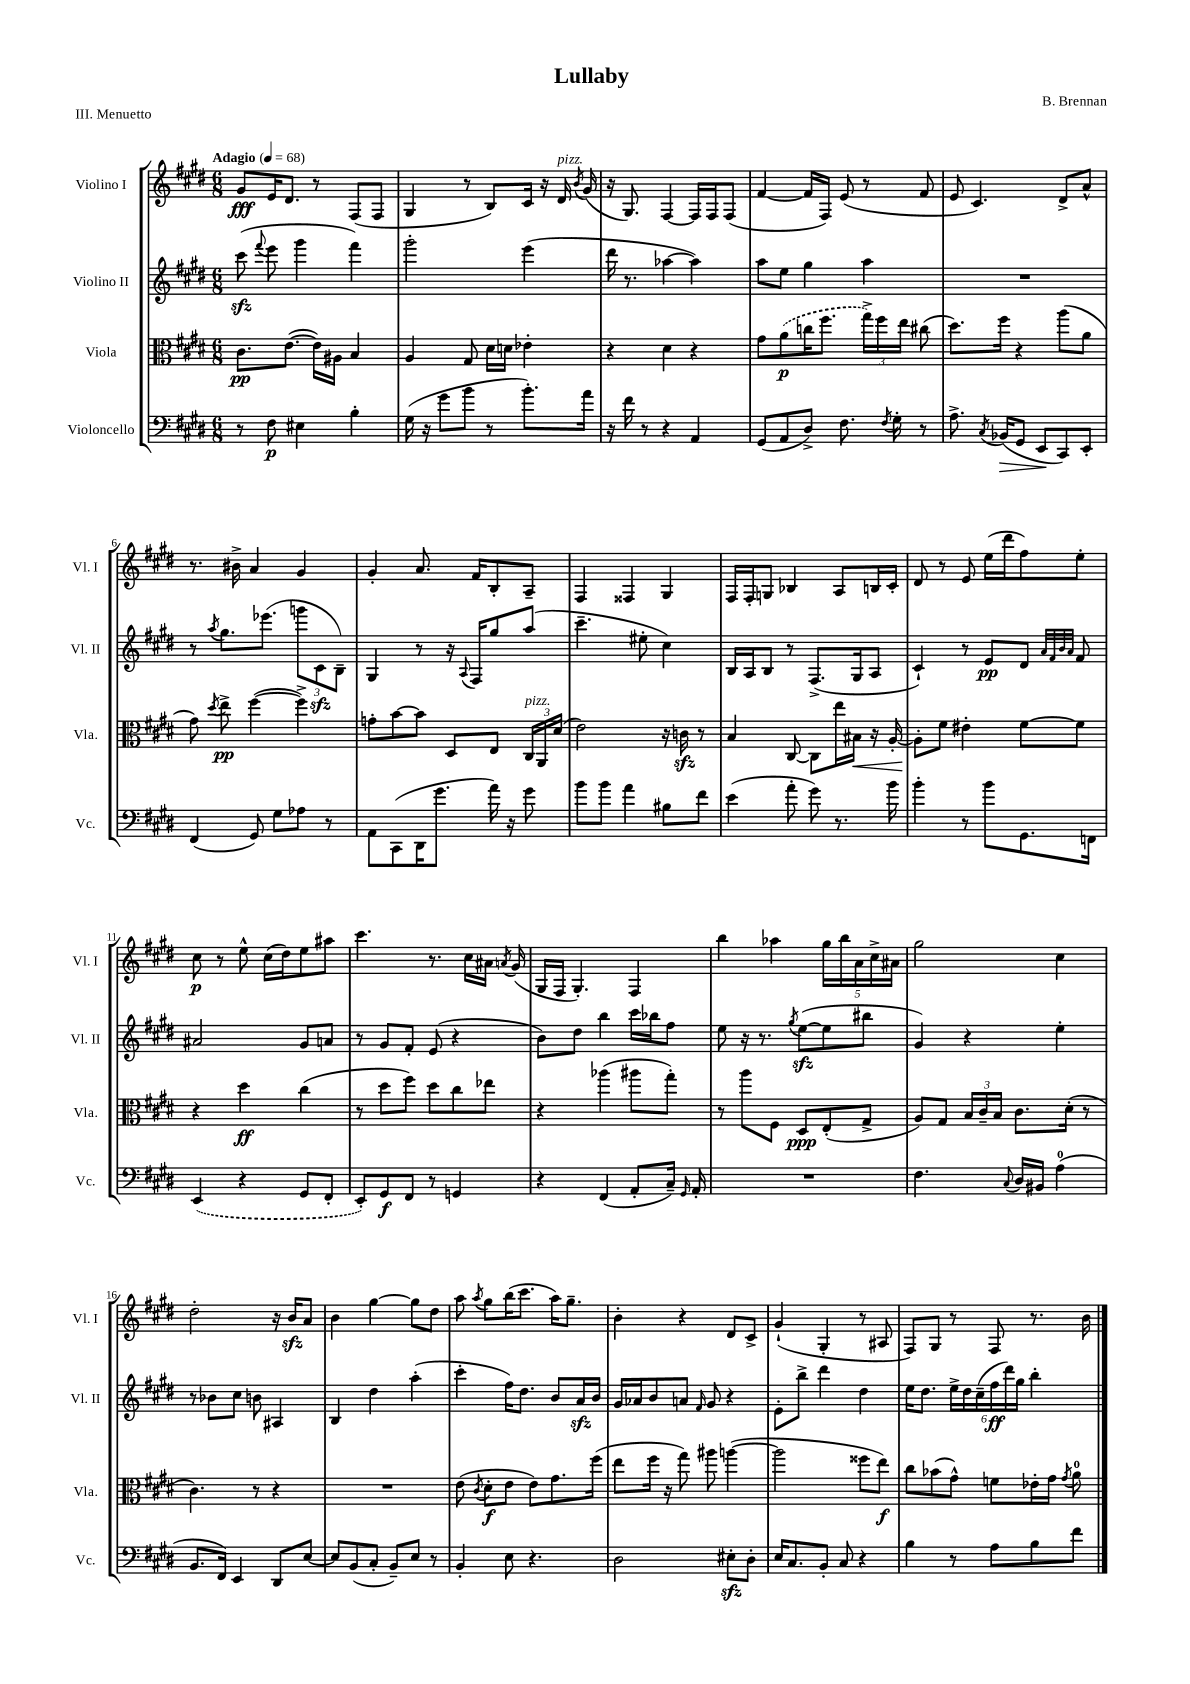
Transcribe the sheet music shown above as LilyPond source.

\header { title = "Lullaby" composer = "B. Brennan" piece = "III. Menuetto" }
<<
\new StaffGroup <<
\new Staff = "s0" \with { instrumentName = "Violino I" shortInstrumentName = "Vl. I" } {
    \clef treble \key e \major \numericTimeSignature \time 6/8 \tempo "Adagio" 4 = 68
    \autoBeamOff gis'8[\fff e'16 dis'8.] r8 fis8[( fis8] |
    gis4 r8 b8[) cis'16] r16 dis'16^\markup { \italic "pizz." } \acciaccatura { b'8 } gis'16( |
    r16 gis8.) fis4~ fis16[ fis16 fis8]( |
    fis'4~ fis'16[ fis16]) e'8( r8 fis'8 |
    e'8 cis'4.) dis'8[-> a'8]-^ |
    r8. bis'16-> a'4 gis'4 |
    gis'4-. a'8. fis'16[ b8-. a8]-- |
    fis4 fisis4 gis4 |
    fis16[ fis16-. g8] bes4 a8[ b16 cis'16]-. |
    dis'8 r8 e'8 e''16[( dis'''16 fis''8) e''8]-. |
    cis''8\p r8 e''8-^ cis''16[( dis''16) e''8 ais''8] |
    cis'''4. r8. cis''16[ ais'16] \acciaccatura { a'8 } gis'16( |
    gis16[ fis16] gis4.-.) fis4 |
    b''4 aes''4 \tuplet 5/4 { gis''16[ b''16 a'16 cis''16-> ais'16] } |
    gis''2 cis''4 |
    dis''2-. r16 b'16[\sfz a'8] |
    b'4 gis''4~ gis''8[ dis''8] |
    a''8 \acciaccatura { a''8 } gis''8[ b''16( cis'''8.] a''16[) gis''8.]-- |
    b'4-. r4 dis'8[ cis'8]-> |
    gis'4-!( gis4-. r8 ais8 |
    fis8[) gis8] r8 fis8 r8. b'16 \bar "|." |
}
\new Staff = "s1" \with { instrumentName = "Violino II" shortInstrumentName = "Vl. II" } {
    \clef treble \key e \major \numericTimeSignature \time 6/8
    \autoBeamOff cis'''8\sfz( \appoggiatura { fis'''8 } e'''8 gis'''4 fis'''4) |
    gis'''2-. e'''4( |
    dis'''16 r8. aes''4~ aes''4) |
    a''8[ e''8] gis''4 a''4 |
    R2. |
    r8 \acciaccatura { a''8 } gis''8.[ ees'''8.]( \tuplet 3/2 { g'''8[ cis'8\sfz b8]--) } |
    gis4 r8 r16 \appoggiatura { a8 } fis16[ gis''8 a''8]( |
    cis'''4.-- eis''8-. cis''4) |
    b16[ a16 b8] r8 fis8.[->( gis16 a8] |
    cis'4-!) r8 e'8[\pp dis'8] \grace { a'32[ fis'32 b'32 a'32] } fis'8 |
    ais'2 gis'8[ a'8] |
    r8 gis'8[ fis'8]-. e'8( r4 |
    b'8[) dis''8] b''4 cis'''16[ bes''16 fis''8] |
    e''8 r16 r8. \acciaccatura { gis''8 } e''8[~\sfz( e''8 bis''8] |
    gis'4) r4 e''4-. |
    r8 bes'8[ cis''8] b'8 ais4 |
    b4 dis''4 a''4-.( |
    cis'''4-. fis''16[) dis''8.] b'8[ a'16\sfz b'16] |
    gis'16[ aes'16 b'8 a'8] \grace { fis'16 } gis'8 r4 |
    e'8[-. b''8]-> dis'''4 dis''4 |
    e''16[ dis''8.] \tuplet 6/4 { e''16[-> dis''16 cis''16--( fis''16\ff dis'''16) gis''16] } b''4-. \bar "|." |
}
\new Staff = "s2" \with { instrumentName = "Viola" shortInstrumentName = "Vla." } {
    \clef alto \key e \major \numericTimeSignature \time 6/8
    \autoBeamOff cis'8.[\pp e'8.]~( e'16[) ais16] b4 |
    a4 gis8 dis'16[ d'16] ees'4-. |
    r4 dis'4 r4 |
    gis'8[ \once \slurDashed a'8\p( c''16 fis''8.] \tuplet 3/2 { gis''16[->) fis''16 e''16] } cis''8( |
    dis''8.[) fis''16] r4 a''8[( a'8] |
    gis'8) \acciaccatura { dis''8 } e''8->\pp fis''4~( fis''4->) |
    g'8[-. b'8~ b'8] dis8[ e8] \tuplet 3/2 { cis16[^\markup { \italic "pizz." } a,16 dis'16]( } |
    e'2) r16 c'16\sfz r8 |
    b4 cis8~ cis8[ e''16 bis16]\< r16 a16~-. |
    a8[-.\! fis'8] eis'4-. fis'8[~ fis'8] |
    r4 dis''4\ff cis''4( |
    r8 dis''8[ fis''8]) dis''8[ cis''8 ees''8] |
    r4 aes''4( ais''8[ gis''8]-.) |
    r8 a''8[ fis8] dis8[\ppp e8-.( gis8]-> |
    a8[) gis8] \tuplet 3/2 { b16[ cis'16-- b16] } cis'8.[ dis'16]-.( r8 |
    cis'4.) r8 r4 |
    R2. |
    e'8( \acciaccatura { cis'8 } dis'8[-.\f e'8] e'8[) gis'8. fis''16]( |
    e''8[ fis''16] r16 gis''8) ais''8 a''4~( |
    a''2 fisis''8[ e''8]\f) |
    cis''8[ bes'8( gis'8]-^) f'8[ ees'16-. gis'16] \acciaccatura { gis'8 } a'8-0 \bar "|." |
}
\new Staff = "s3" \with { instrumentName = "Violoncello" shortInstrumentName = "Vc." } {
    \clef bass \key e \major \numericTimeSignature \time 6/8
    \autoBeamOff r8 fis8\p eis4 b4-. |
    gis16( r16 gis'8[ b'8] r8 b'8.[-.) a'16] |
    r16 fis'16 r8 r4 a,4 |
    gis,8[( a,8 dis8]->) fis8. \acciaccatura { fis8 } gis16-. r8 |
    a8.-> \acciaccatura { cis8 } bes,16[\>( gis,8] e,8[\! cis,8) e,8]-. |
    fis,4( gis,8) gis8[ aes8] r8 |
    a,8[ cis,8( dis,16 gis'8.] a'16) r16 gis'8 |
    b'8[ b'8] a'4 bis8[ fis'8] |
    e'4( a'8-. gis'8) r8. b'16 |
    b'4-. r8 b'8[ gis,8. f,16] |
    \once \slurDashed e,4( r4 gis,8[ fis,8]-. |
    e,8[-.) gis,8\f fis,8] r8 g,4 |
    r4 fis,4( a,8[-. cis16]--) \grace { gis,16 } a,16-. |
    R2. |
    fis4. \appoggiatura { cis8 } dis16[ bis,16] a4-0( |
    b,8.[ fis,16]) e,4 dis,8[ e8]~ |
    e8[ b,8( cis8]-. b,8[--) e8] r8 |
    b,4-. e8 r4. |
    dis2 eis8[-.\sfz dis8]-. |
    e16[ cis8. b,8]-. cis8 r4 |
    b4 r8 a8[ b8 fis'8] \bar "|." |
}
>>
>>
